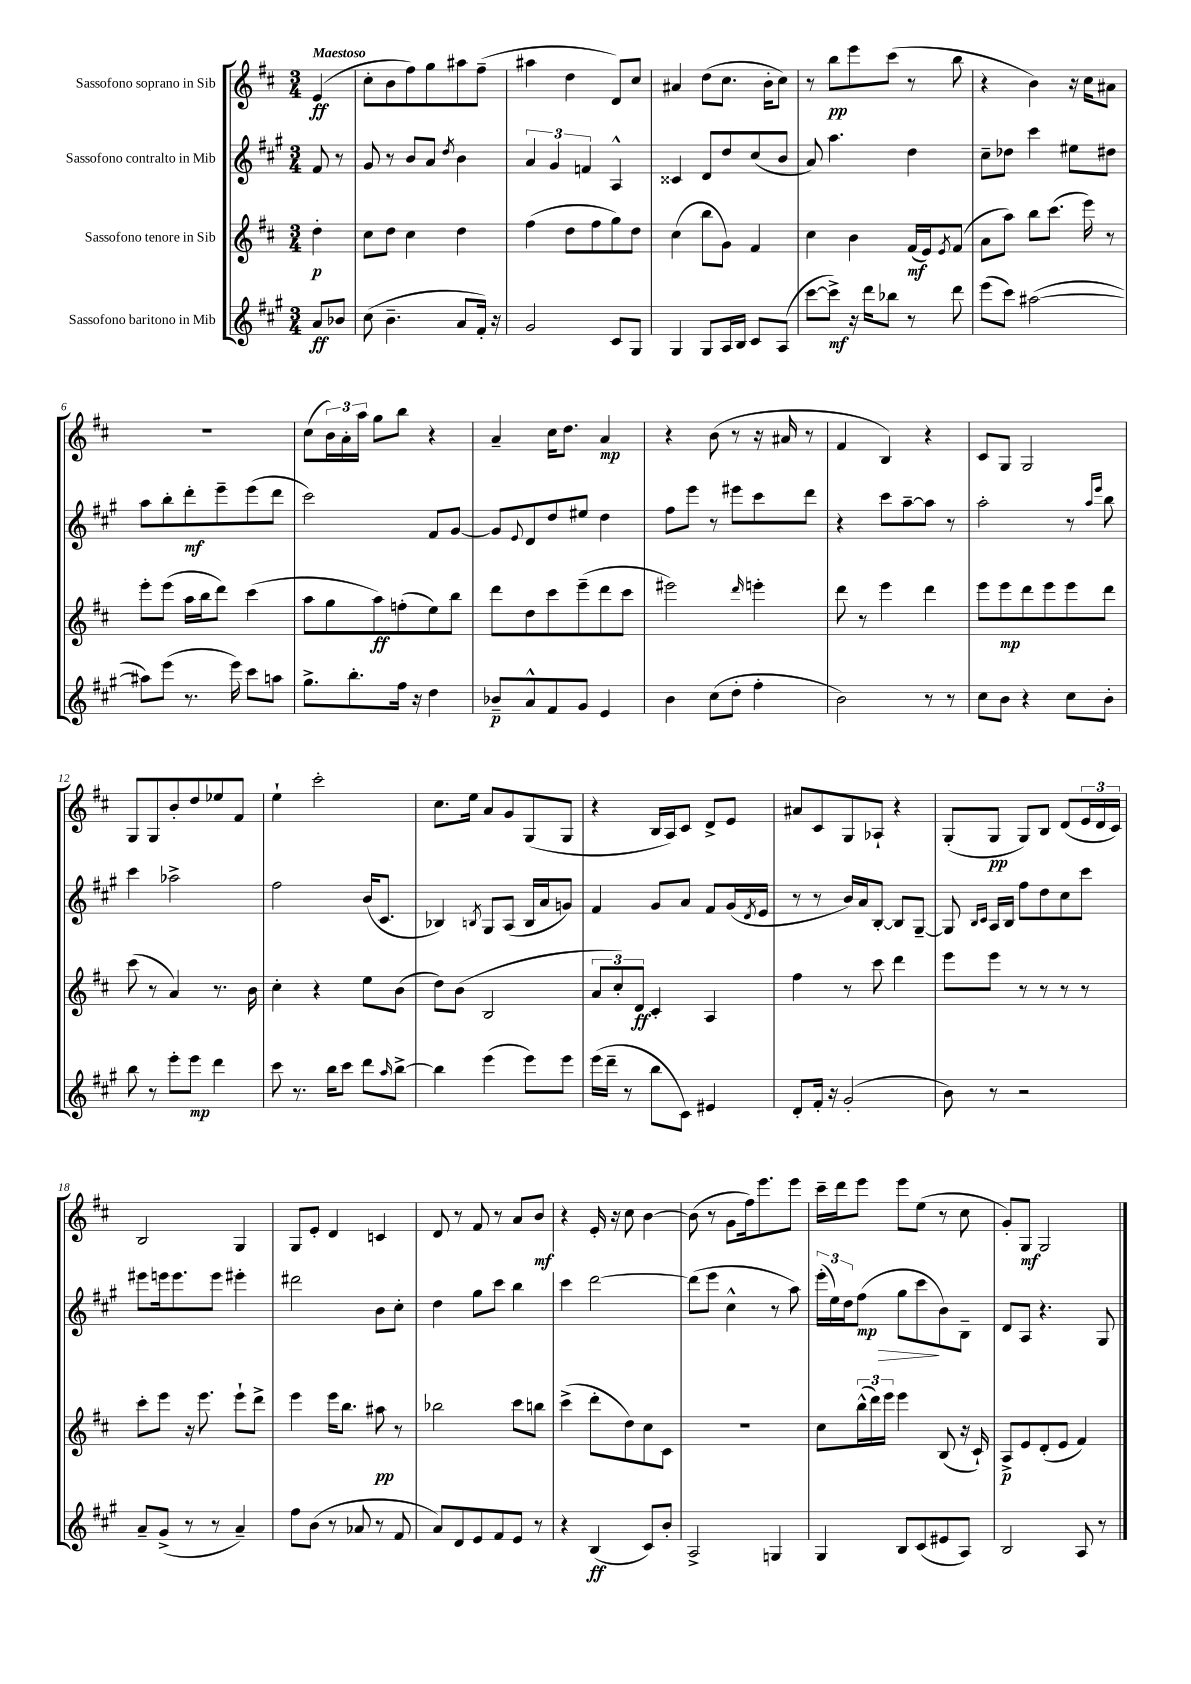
<<
\new StaffGroup <<
\new Staff = "s0" \with { instrumentName = "Sassofono soprano in Sib" } {
    \clef treble \key d \major \numericTimeSignature \time 3/4 \partial 4 \tempo "Maestoso"
    e'4\ff( |
    cis''8-. b'8 fis''8) g''8 ais''8 fis''8--( |
    ais''4 d''4 d'8) cis''8 |
    ais'4 d''8( cis''8. b'16-. cis''8) |
    r8 b''8\pp e'''8 cis'''8( r8 b''8 |
    r4 b'4) r16 cis''16 ais'8 |
    R2. |
    cis''8( \tuplet 3/2 { b'16) a'16-. a''16 } g''8 b''8 r4 |
    a'4-- cis''16 d''8. a'4\mp |
    r4 b'8( r8 r16 ais'16 r8 |
    fis'4 b4) r4 |
    cis'8 g8 g2 |
    g8 g8 b'8-. d''8 ees''8 fis'8 |
    e''4-! cis'''2-. |
    cis''8. e''16 a'8 g'8 g8( g8 |
    r4 b16 a16) cis'8 d'8-> e'8 |
    ais'8 cis'8 g8 aes8-! r4 |
    g8-.( g8\pp g8) b8 d'8( \tuplet 3/2 { e'16 d'16 cis'16) } |
    b2 g4 |
    g8 e'8-. d'4 c'4 |
    d'8 r8 fis'8 r8 a'8 b'8\mf |
    r4 e'16-. r16 cis''8 b'4~ |
    b'8( r8 g'8 fis''16) e'''8. e'''8 |
    cis'''16-- d'''16 e'''8 e'''8 e''8( r8 cis''8 |
    g'8-.) g8\mf g2 \bar "|." |
}
\new Staff = "s1" \with { instrumentName = "Sassofono contralto in Mib" } {
    \clef treble \key a \major \numericTimeSignature \time 3/4 \partial 4
    fis'8 r8 |
    gis'8 r8 b'8 a'8 \acciaccatura { d''8 } b'4 |
    \tuplet 3/2 { a'4 gis'4 f'4 } a4-^ |
    cisis'4 d'8 d''8 cis''8( b'8 |
    a'8) a''4. d''4 |
    cis''8-- des''8 cis'''4 eis''8 dis''8 |
    a''8 b''8-. d'''8-.\mf e'''8-- e'''8( d'''8 |
    cis'''2) fis'8 gis'8~ |
    gis'8 \appoggiatura { e'8 } d'8 d''8 eis''8 d''4 |
    fis''8 e'''8 r8 eis'''8 cis'''8 d'''8 |
    r4 cis'''8 a''8~-- a''8 r8 |
    a''2-. r8 \grace { a''16 e'''16 } b''8 |
    cis'''4 aes''2-> |
    fis''2 b'16( cis'8. |
    bes4) \acciaccatura { b8 } gis8 a8( b16 a'16 g'8) |
    fis'4 gis'8 a'8 fis'8 gis'16( \acciaccatura { d'8 } e'16 |
    r8 r8 b'16) a'16 b8~-. b8 gis8~-- |
    gis8 \grace { b16 cis'16 } a16 b16 fis''8 d''8 cis''8 cis'''8 |
    eis'''8 e'''16 e'''8. e'''8 eis'''4-. |
    dis'''2 b'8 cis''8-. |
    d''4 gis''8 cis'''8 b''4 |
    cis'''4 d'''2~ |
    d'''8( e'''8 cis''4-^ r8 a''8) |
    \tuplet 3/2 { e'''16-.( e''16) d''16 } fis''8\mp\>( gis''8 cis'''8\! b'8) b8-- |
    d'8 a8 r4. gis8 \bar "|." |
}
\new Staff = "s2" \with { instrumentName = "Sassofono tenore in Sib" } {
    \clef treble \key d \major \numericTimeSignature \time 3/4 \partial 4
    d''4-.\p |
    cis''8 d''8 cis''4 d''4 |
    fis''4( d''8 fis''8 g''8) d''8 |
    cis''4( b''8 g'8) fis'4 |
    cis''4 b'4 fis'16\mf( e'16) \acciaccatura { e'8 } fis'8( |
    a'8 a''8) b''8 cis'''8.( e'''16) r8 |
    e'''8-. e'''8( a''16 b''16 d'''8) cis'''4( |
    a''8 g''8 a''8\ff) f''8-.( e''8) b''8 |
    d'''8 d''8 cis'''8 e'''8--( d'''8 cis'''8 |
    eis'''2) \grace { d'''16 } e'''4-. |
    d'''8 r8 e'''4 d'''4 |
    e'''8 e'''8\mp d'''8 e'''8 e'''8 d'''8 |
    cis'''8( r8 a'4) r8. b'16 |
    cis''4-. r4 e''8 b'8( |
    d''8) b'8( b2 |
    \tuplet 3/2 { a'8 cis''8-.) d'8\ff } cis'4-. a4 |
    fis''4 r8 cis'''8 d'''4 |
    e'''8 e'''8 r8 r8 r8 r8 |
    cis'''8-. e'''8 r16 e'''8. e'''8-! d'''8-> |
    e'''4 e'''16 b''8. ais''8\pp r8 |
    bes''2 cis'''8 b''8 |
    cis'''4->( d'''8-. d''8) cis''8 cis'8 |
    r2. |
    cis''8 \tuplet 3/2 { b''16-^( d'''16) e'''16 } e'''4 b8( r16 cis'16-!) |
    a8->\p e'8 d'8-.( e'8 fis'4) \bar "|." |
}
\new Staff = "s3" \with { instrumentName = "Sassofono baritono in Mib" } {
    \clef treble \key a \major \numericTimeSignature \time 3/4 \partial 4
    a'8\ff bes'8 |
    cis''8( b'4.-- a'8 fis'16-.) r16 |
    gis'2 cis'8 gis8 |
    gis4 gis8 a16 b16 cis'8 a8( |
    cis'''8~ cis'''8->\mf) r16 d'''16 bes''8 r8 d'''8 |
    e'''8( cis'''8) ais''2~( |
    ais''8) e'''8( r8. e'''16) cis'''8 a''8 |
    gis''8.-> b''8.-. fis''16 r16 d''4 |
    bes'8--\p a'8-^ fis'8 gis'8 e'4 |
    b'4 cis''8( d''8-. fis''4-. |
    b'2) r8 r8 |
    cis''8 b'8 r4 cis''8 b'8-. |
    b''8 r8 e'''8-. e'''8\mp d'''4 |
    cis'''8 r8. b''16 cis'''8 d'''8 \grace { a''16 } b''8~-> |
    b''4 e'''4( e'''8) e'''8 |
    e'''16( d'''16-- r8 b''8 cis'8) eis'4 |
    d'8-. fis'16-. r16 gis'2-.( |
    b'8) r8 r2 |
    a'8-- gis'8->( r8 r8 a'4--) |
    fis''8 b'8( r8 aes'8 r8 fis'8 |
    a'8) d'8 e'8 fis'8 e'8 r8 |
    r4 b4\ff( cis'8) b'8-. |
    a2-> g4 |
    gis4 b8 cis'8( eis'8 a8) |
    b2 a8 r8 \bar "|." |
}
>>
>>
